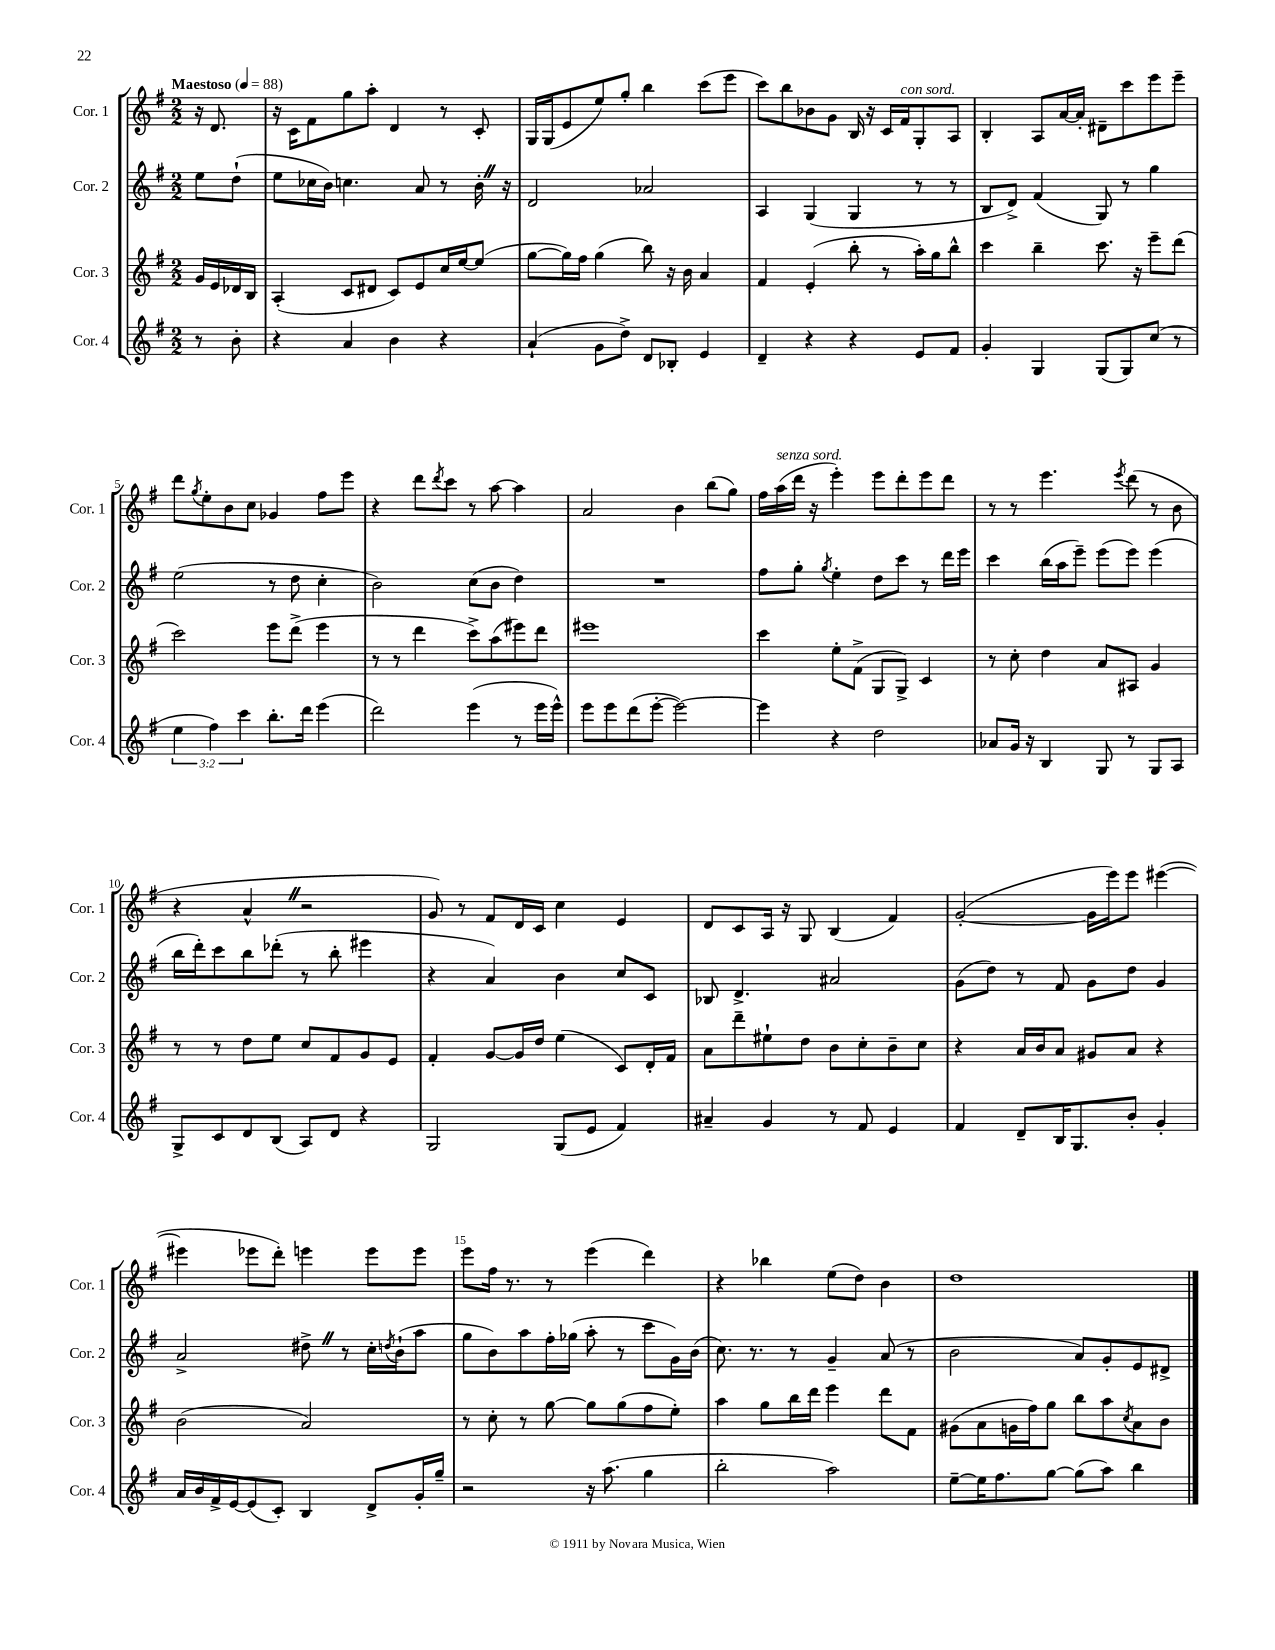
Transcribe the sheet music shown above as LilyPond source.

<<
\new StaffGroup <<
\new Staff = "s0" \with { instrumentName = "Cor. 1" shortInstrumentName = "Cor. 1" } {
    \clef treble \key g \major \numericTimeSignature \time 2/2 \partial 4 \tempo "Maestoso" 4 = 88
    r16 d'8. |
    r16 c'16 fis'8 g''8 a''8-. d'4 r8 c'8-. |
    g16 g16( e'8 e''8) g''8-. b''4 c'''8( e'''8 |
    c'''8) b''8 bes'8 g'8 b16 r16 c'16 fis'16^\markup { \italic "con sord." } g8-. a8 |
    b4-. a8 a'16~ a'16-. dis'8-- c'''8 e'''8 e'''8-- |
    d'''8 \acciaccatura { g''8 } e''8-. b'8 c''8 ges'4 fis''8 e'''8 |
    r4 d'''8 \acciaccatura { d'''8 } c'''8 r8 a''8~ a''4 |
    a'2 b'4 b''8( g''8) |
    fis''16 a''16^\markup { \italic "senza sord." }( d'''16 r16 e'''4-.) e'''8 d'''8-. e'''8 d'''8 |
    r8 r8 e'''4. \acciaccatura { e'''8 } d'''8( r8 b'8 |
    r4 a'4-^ \once \override BreathingSign.text = \markup { \musicglyph "scripts.caesura.straight" } \breathe r2 |
    g'8) r8 fis'8 d'16 c'16 c''4 e'4 |
    d'8 c'8 a16 r16 g8 b4( fis'4) |
    g'2~-.( g'16 e'''16) e'''8 eis'''4~( |
    eis'''4 ees'''8 d'''8-.) e'''4 e'''8 e'''8 |
    e'''8 fis''16 r8. r8 e'''4( d'''4) |
    r4 bes''4 e''8( d''8) b'4 |
    d''1 \bar "|." |
}
\new Staff = "s1" \with { instrumentName = "Cor. 2" shortInstrumentName = "Cor. 2" } {
    \clef treble \key g \major \numericTimeSignature \time 2/2 \partial 4
    e''8 d''8-!( |
    e''8 ces''16 b'16) c''4. a'8 r8 b'16-. \once \override BreathingSign.text = \markup { \musicglyph "scripts.caesura.straight" } \breathe r16 |
    d'2 aes'2 |
    a4 g4( g4 r8 r8 |
    b8 d'8->) fis'4( g8) r8 g''4 |
    e''2( r8 d''8 c''4-. |
    b'2) c''8( b'8 d''4) |
    R1 |
    fis''8 g''8-. \acciaccatura { g''8 } e''4-. d''8 c'''8 r8 d'''16 e'''16 |
    c'''4 b''16( a''16 e'''8--) e'''8( e'''8) e'''4( |
    b''16 d'''16-.) c'''8 b''8 des'''8-.( r8 b''8-. eis'''4 |
    r4 a'4) b'4 c''8 c'8 |
    bes8 d'4.-> ais'2 |
    g'8( d''8) r8 fis'8 g'8 d''8 g'4 |
    a'2-> dis''8-> \once \override BreathingSign.text = \markup { \musicglyph "scripts.caesura.straight" } \breathe r8 c''16-. \acciaccatura { d''8 } b'16-!( a''8 |
    g''8 b'8) a''8 fis''16-. ges''16( a''8-. r8 c'''8 g'16) b'16( |
    c''8.) r8. r8 g'4-- a'8( r8 |
    b'2 a'8) g'8-. e'8 dis'8-> \bar "|." |
}
\new Staff = "s2" \with { instrumentName = "Cor. 3" shortInstrumentName = "Cor. 3" } {
    \clef treble \key g \major \numericTimeSignature \time 2/2 \partial 4
    g'16 e'16 des'16 b16 |
    a4-.( c'8 dis'8 c'8) e'8 c''16 e''16~ e''8( |
    g''8~ g''16) fis''16 g''4( b''8) r16 b'16 a'4 |
    fis'4 e'4-.( b''8-. r8 a''16-.) g''16 b''8-^ |
    c'''4 b''4-- c'''8. r16 e'''8-- d'''8( |
    c'''2) e'''8 d'''8->( e'''4 |
    r8 r8 d'''4 c'''8->) a''8( eis'''8) d'''8 |
    eis'''1 |
    c'''4 e''8-. fis'8->( g8 g8->) c'4 |
    r8 c''8-. d''4 a'8 ais8 g'4 |
    r8 r8 d''8 e''8 c''8 fis'8 g'8 e'8 |
    fis'4-. g'8~ g'16 d''16 e''4( c'8) d'16-. fis'16 |
    a'8 d'''8-- eis''8-! d''8 b'8 c''8-. b'8-- c''8 |
    r4 a'16 b'16 a'8 gis'8 a'8 r4 |
    b'2( a'2) |
    r8 c''8-. r8 g''8~ g''8 g''8( fis''8 e''8-.) |
    a''4 g''8 b''16 d'''16 e'''4 d'''8 fis'8 |
    gis'8( a'8 g'16 fis''16) g''8 b''8 a''8 \acciaccatura { c''8 } a'8 b'8 \bar "|." |
}
\new Staff = "s3" \with { instrumentName = "Cor. 4" shortInstrumentName = "Cor. 4" } {
    \clef treble \key g \major \numericTimeSignature \time 2/2 \override Staff.TupletNumber.text = #tuplet-number::calc-fraction-text \partial 4
    r8 b'8-. |
    r4 a'4 b'4 r4 |
    a'4-!( g'8 d''8->) d'8 bes8-. e'4 |
    d'4-- r4 r4 e'8 fis'8 |
    g'4-. g4 g8( g8) c''8( r8 |
    \tuplet 3/2 { e''4 fis''4) c'''4 } b''8.-. d'''16 e'''4( |
    d'''2) e'''4( r8 e'''16 e'''16-^) |
    e'''8 e'''8 d'''8( e'''8~-. e'''2~) |
    e'''4 r4 d''2 |
    aes'8 g'16 r16 b4 g8 r8 g8 a8 |
    g8-> c'8 d'8 b8( a8) d'8 r4 |
    g2 g8( e'8 fis'4) |
    ais'4-- g'4 r8 fis'8 e'4 |
    fis'4 d'8-- b16 g8. b'8-. g'4-. |
    a'16 b'16 fis'16-> e'16~ e'8( c'8-.) b4 d'8-> g'16-. g''16-- |
    r2 r16 a''8.( g''4 |
    b''2-. a''2) |
    e''8~-- e''16 fis''8. g''8~ g''8( a''8) b''4 \bar "|." |
}
>>
>>
\layout { \context { \Score \override BarNumber.break-visibility = ##(#f #t #t) barNumberVisibility = #(every-nth-bar-number-visible 5) } }
